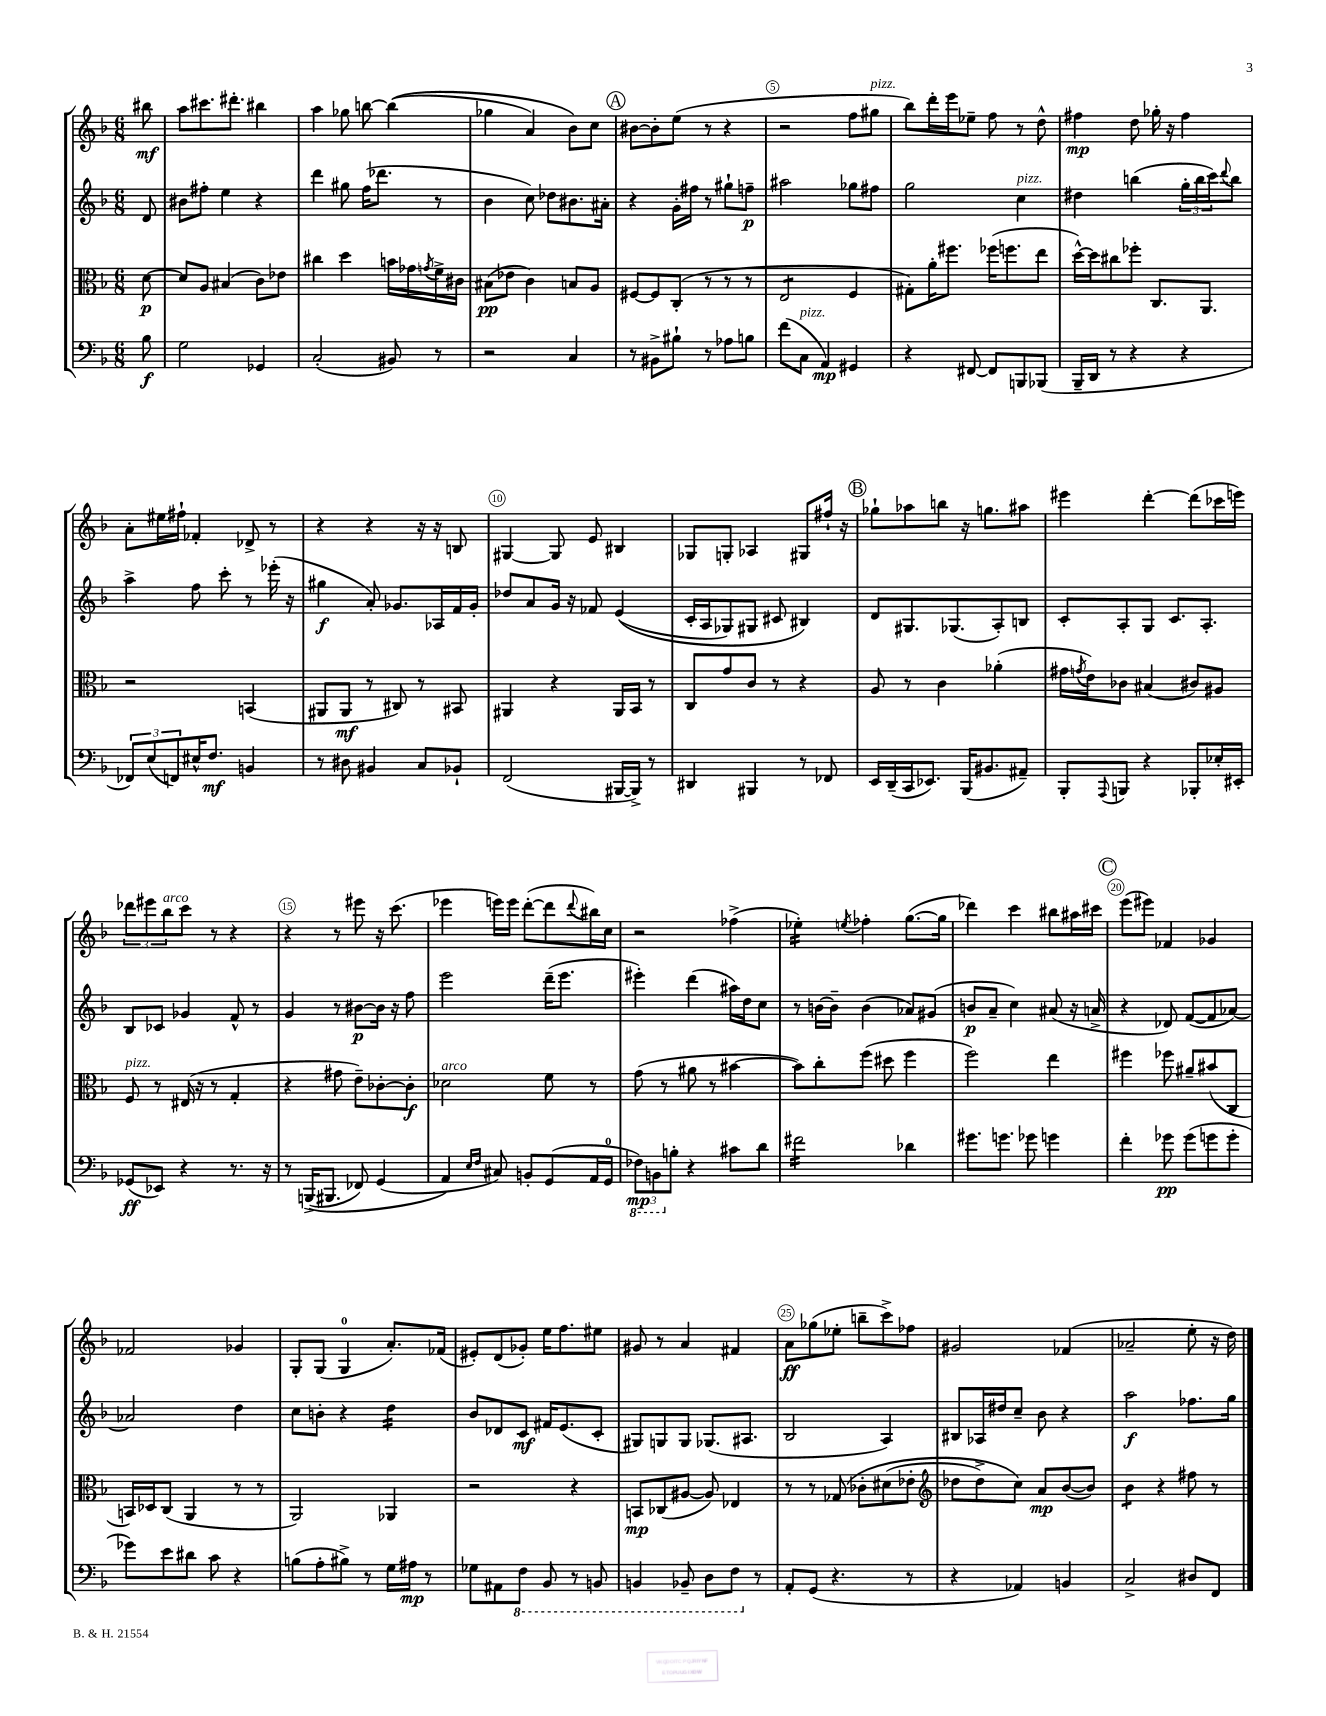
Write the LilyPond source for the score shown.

<<
\new StaffGroup <<
\new Staff = "s0" {
    \clef treble \key f \major \numericTimeSignature \time 6/8 \partial 8
    bis''8\mf |
    a''8 cis'''8. dis'''8.-. bis''4 |
    a''4 ges''8 b''8~ b''4(\( |
    ges''4 a'4) bes'8\) c''8 |
    \mark \markup { \circle "A" } bis'8~ bis'8-. e''8( r8 r4 |
    r2 f''8 gis''8^\markup { \italic "pizz." } |
    bes''8) d'''16-. e'''16 ees''8-- f''8 r8 d''8-^ |
    fis''4\mp d''8 ges''16-. r16 fis''4 |
    a'8-. eis''16 fis''16-! fes'4-. des'8-> r8 |
    r4 r4 r16 r16 b8 |
    gis4~ gis8 e'8 bis4 |
    ges8 g8-. aes4 gis8 fis''16-! r16 |
    \mark \markup { \circle "B" } ges''8-! aes''8 b''8 r16 g''8. ais''8 |
    eis'''4 d'''4~-. d'''8( ces'''16 e'''16) |
    \tuplet 3/2 { des'''8 eis'''8 bes''8^\markup { \italic "arco" } } c'''8 r8 r4 |
    r4 r8 eis'''8 r16 c'''8.( |
    ees'''4 e'''16) e'''16 d'''8~-.( d'''8 \appoggiatura { d'''8 } bis''16) c''16 |
    r2 fes''4->( |
    ees''4:16-.) \acciaccatura { e''8 } fes''4-. g''8.~( g''16 |
    des'''4) c'''4 bis''8 ais''16 cis'''16 |
    \mark \markup { \circle "C" } e'''8( eis'''8) fes'4 ges'4 |
    fes'2 ges'4 |
    g8-. g8( g4-0 a'8.-.) fes'16( |
    eis'8-.) d'8( ges'8-.) e''16 f''8. eis''8 |
    gis'8 r8 a'4 fis'4 |
    a'8\ff ges''8( ees''8-. b''8-- c'''8->) fes''8 |
    gis'2 fes'4( |
    aes'2-- e''8-. r16 d''16) \bar "|." |
}
\new Staff = "s1" {
    \clef treble \key f \major \numericTimeSignature \time 6/8 \partial 8
    d'8 |
    bis'8 fis''8-. e''4 r4 |
    d'''4 gis''8 f''16( des'''8. r8 |
    bes'4 c''8) des''8 bis'8. ais'16-. |
    \mark \markup { \circle "A" } r4 g'16-. fis''16 r8 gis''8-! f''8--\p |
    ais''2 ges''8 fis''8 |
    g''2 c''4^\markup { \italic "pizz." } |
    dis''4 b''4( \tuplet 3/2 { g''16-. b''16 c'''16) } \appoggiatura { d'''8 } b''8 |
    a''4-> f''8 c'''8-. r8 ees'''16-.( r16 |
    gis''4\f a'8-.) ges'8. aes16 f'16 ges'16-. |
    des''8 a'8 g'16 r16 fes'8 e'4(\( |
    c'16-. a16 ges8) gis8 cis'8 bis4\) |
    \mark \markup { \circle "B" } d'8 gis8. ges8.( a8-.) b8 |
    c'8-. a8-. g8 c'8. a8.-. |
    bes8 ces'8 ges'4 f'8-^ r8 |
    g'4 r8 bis'8~\p bis'16 r16 f''8 |
    e'''2 d'''16--( e'''8. |
    eis'''4-.) d'''4( ais''16) d''16 c''8 |
    r8 b'16~ b'16-- b'4( aes'8) gis'8( |
    b'8\p a'8-- c''4) ais'8( r16 a'16-> |
    \mark \markup { \circle "C" } r4 des'8) f'8~( f'8 aes'8~) |
    aes'2 d''4 |
    c''8 b'8-. r4 d''4:16 |
    bes'8 des'8 c'8\mf fis'16 e'8.( c'8-. |
    gis8) g8 g8 ges8.( ais8. |
    bes2 a4) |
    bis8 aes16 dis''16 c''8-- bes'8 r4 |
    a''2\f fes''8. g''16 \bar "|." |
}
\new Staff = "s2" {
    \clef alto \key f \major \numericTimeSignature \time 6/8 \partial 8
    d'8~\p |
    d'8 a8 bis4( c'8) ees'8 |
    cis''4 d''4 b'16 ges'16 \acciaccatura { g'8 } f'16-> cis'16 |
    bis8\pp( ees'8 c'4) b8 a8 |
    \mark \markup { \circle "A" } fis8~ fis8 c8-.( r8 r8 r8 |
    e2:8 f4 |
    gis8-.) a'16-. fis''8. fes''16( f''8. e''8 |
    d''16~-^) d''16 cis''8 fes''8-. c8. a,8. |
    r2 b,4( |
    ais,8 ais,8\mf r8 cis8) r8 bis,8 |
    ais,4 r4 ais,16 bes,16 r8 |
    c8 g'8 c'8 r8 r4 |
    \mark \markup { \circle "B" } a8 r8 c'4 aes'4-.( |
    gis'16 \acciaccatura { g'8 } e'16) ces'8 bis4( cis'8) ais8 |
    f8^\markup { \italic "pizz." } r8 eis16( r16 r8 g4-. |
    r4 gis'8 e'8--) ces'8~-. ces'8-.\f |
    des'2^\markup { \italic "arco" } f'8 r8 |
    g'8( r8 ais'8 r8 bis'4~ |
    bis'8) c''8-. f''8( dis''8 f''4 |
    f''2) e''4 |
    \mark \markup { \circle "C" } fis''4 fes''8 ais'8-- bis'8( c8 |
    b,16) des16 c8( a,4 r8 r8 |
    a,2) aes,4 |
    r2 r4 |
    b,8\mp ces8( ais8~ ais8) ees4 |
    r8 r8 ges8\( ces'8-. dis'8( ees'8-. |
    \clef treble des''8 des''8->) c''8\) a'8\mp bes'8~( bes'8) |
    bes'4:8 r4 fis''8 r8 \bar "|." |
}
\new Staff = "s3" {
    \clef bass \key f \major \numericTimeSignature \time 6/8 \partial 8
    bes8\f |
    g2 ges,4 |
    c2-.( bis,8) r8 |
    r2 c4 |
    \mark \markup { \circle "A" } r8 bis,8-> bis8-! r8 aes8 b8 |
    f'8( c8^\markup { \italic "pizz." } a,4\mp) gis,4 |
    r4 fis,8~ fis,8 b,,8 bes,,8( |
    bes,,16-- d,16 r8 r4 r4 |
    \tuplet 3/2 { fes,8) e8( f,8) } eis16-^ f8.\mf b,4 |
    r8 dis8 bis,4 c8 bes,8-! |
    f,2( bis,,16~ bis,,16->) r8 |
    dis,4 bis,,4 r8 fes,8 |
    \mark \markup { \circle "B" } e,16 d,16--( c,16 ees,8.) bes,,16( bis,8. ais,8--) |
    bes,,8-. \appoggiatura { a,,8 } b,,8 r4 bes,,8-. ees16-. eis,16-. |
    ges,8\ff( ees,8) r4 r8. r16 |
    r8 b,,16->(\( bis,,8. fes,8) g,4( |
    a,4\) \grace { e16 f16 } cis8) b,8-. g,8( a,16 g,16-0 |
    \tuplet 3/2 { \ottava #-1 fes,8\mp) b,,8 \ottava #0 b8-. } r4 cis'8 d'8 |
    fis'2:16 des'4 |
    gis'8. g'8. ges'8 g'4 |
    \mark \markup { \circle "C" } f'4-. ges'8\pp ges'8( g'8 g'8-. |
    ges'8) e'8 dis'8 c'8 r4 |
    b8( a8-. bis8->) r8 g16 ais16\mp r8 |
    ges8 ais,8 \ottava #-1 f,8 bes,,8 r8 b,,8 |
    b,,4 bes,,8-- d,8 f,8 \ottava #0 r8 |
    a,8-. g,8( r4. r8 |
    r4 aes,4) b,4 |
    c2-> dis8 f,8 \bar "|." |
}
>>
>>
\layout { \context { \Score \override BarNumber.break-visibility = ##(#f #t #t) barNumberVisibility = #(every-nth-bar-number-visible 5) \override BarNumber.stencil = #(make-stencil-circler 0.1 0.3 ly:text-interface::print) } }
